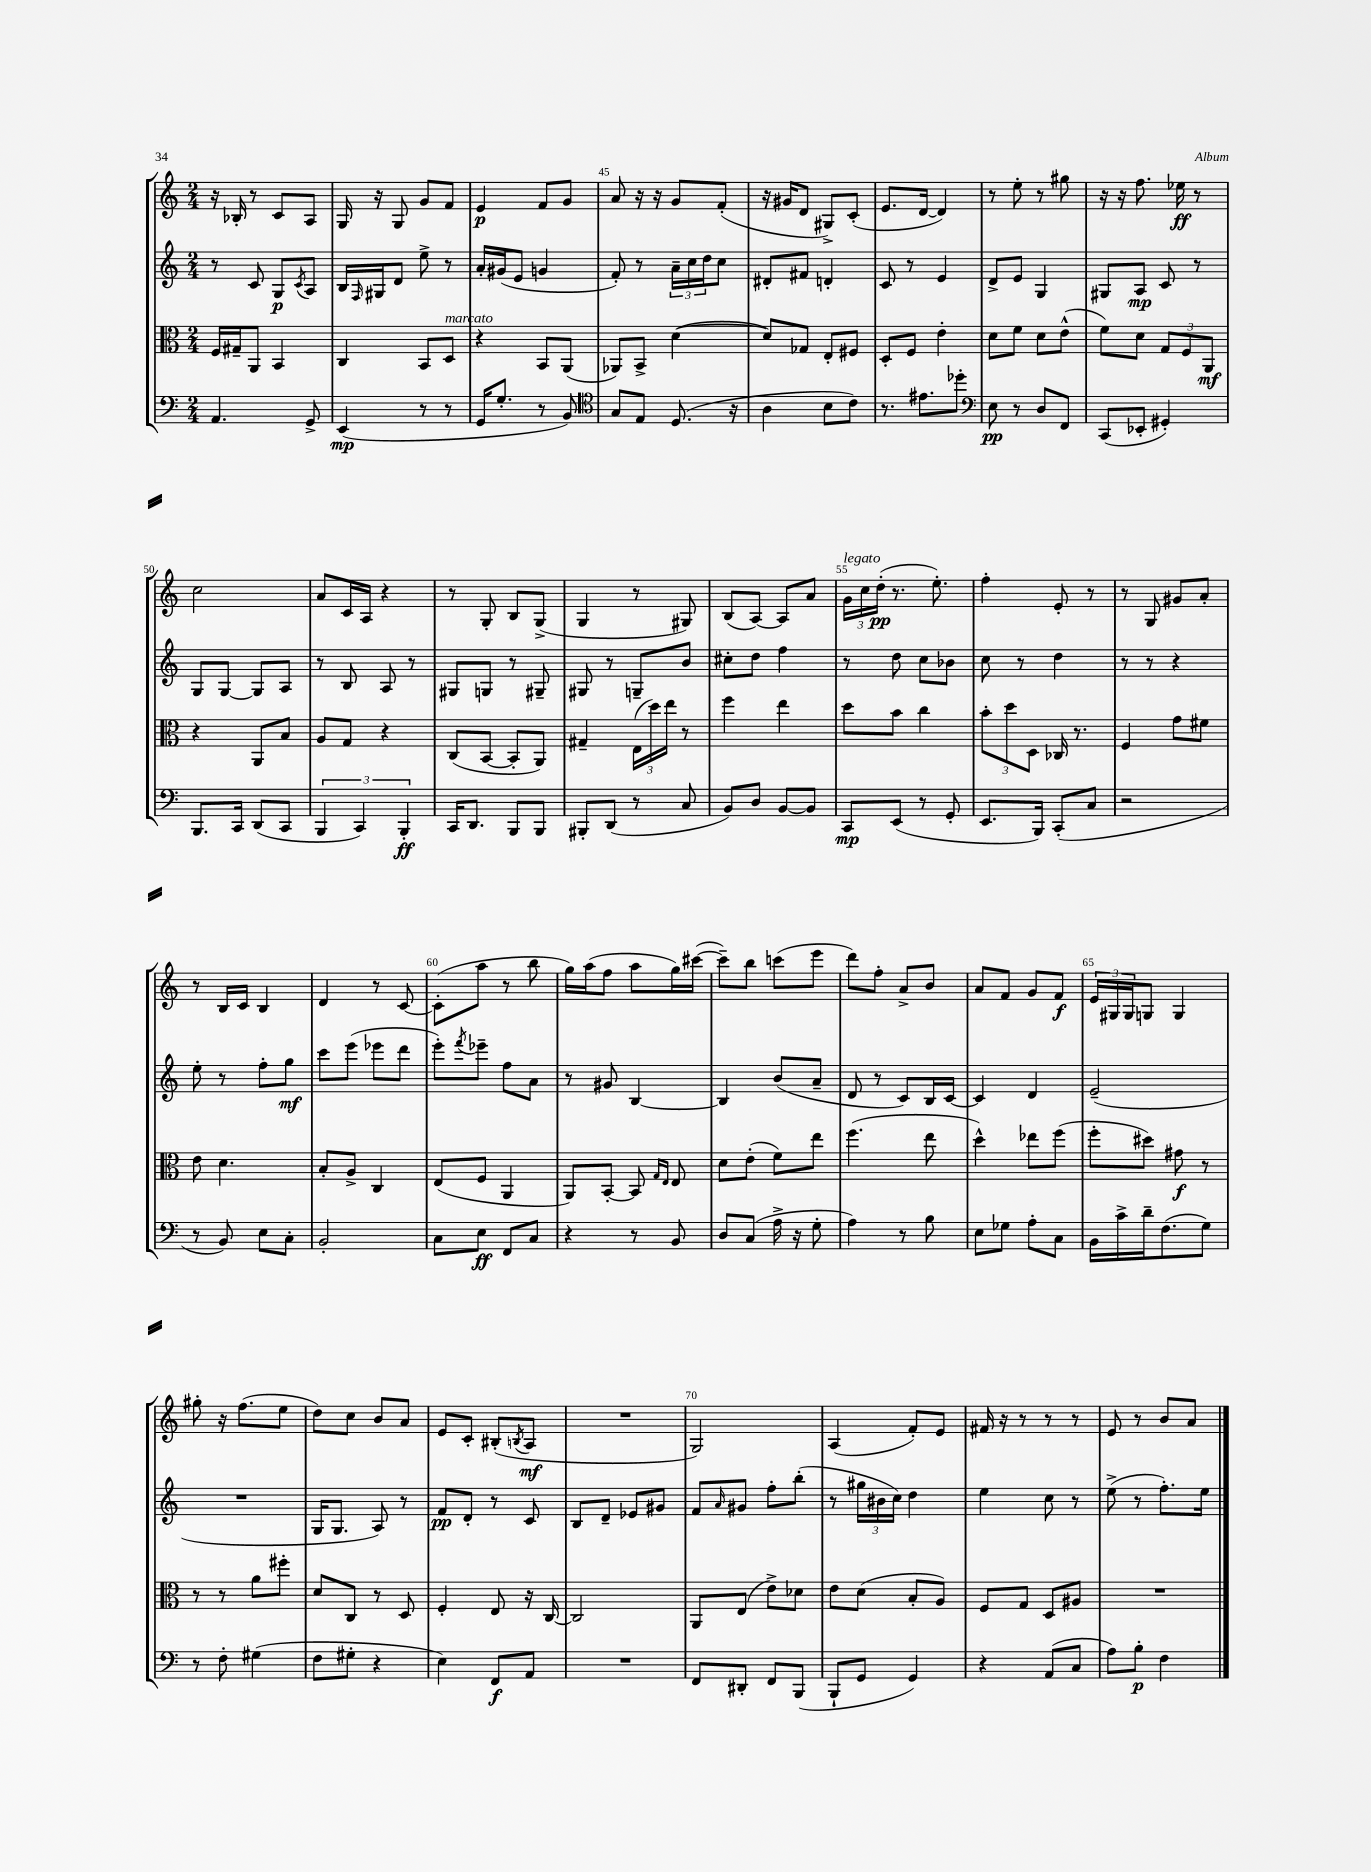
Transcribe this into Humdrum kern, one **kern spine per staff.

**kern	**kern	**kern	**kern
*staff4	*staff3	*staff2	*staff1
*clefF4	*clefC3	*clefG2	*clefG2
*k[]	*k[]	*k[]	*k[]
*M2/4	*M2/4	*M2/4	*M2/4
4.AA/	16F/LL	8r	16r
.	16G#~/J	.	16B-'/
.	8AA/J	8c/	8r
.	4BB/	8G/L	8c/L
.	.	8qc/	.
8GG^/	.	8A/J	8A/J
=	=	=	=
(4EE/	4C/	16B/LL	16G/
.	.	16qqF/	.
.	.	16G#/J	16r
.	.	8d/J	8G/
8r	8BB/L	8ee^\	8g/L
8r	8D/J	8r	8f/J
=	=	=	=
16GG/LK	4r	16a'/LL	4e/
8.G'/J	.	(16g#/J	.
.	.	8e/J	.
8r	8BB/L	4g/	8f/L
8BB/)	(8AA/J	.	8g/J
=	=	=	=
*clefC4	*	*	*
8G/L	8AA-/L)	8f'/)	8a/
8E/J	8BB^/J	8r	16r
.	.	.	16r
(8.D/	([4d\	24a~\LL	8g/L
.	.	24cc\	.
.	.	24dd\J	.
.	.	8cc\J	(8f'/J
16r	.	.	.
=	=	=	=
4A\	8d/]L)	8d#'/L	16r
.	.	.	16g#/LK
.	8G-/J	8f#/J	8d/J
8B\L	8E'/L	4d'/	8G#^/L)
8c\J)	8F#/J	.	(8c'/J
=	=	=	=
8.r	8D'/L	8c/	8.e/L
.	8F/J	8r	.
8.e#\L	.	.	[16d/Jk
.	4e'\	4e/	4d/])
8dd-'\J	.	.	.
=	=	=	=
*clefF4	*	*	*
8E\	8d\L	8d^/L	8r
8r	8f\J	8e/J	8ee'\
8D/L	8d\L	4G/	8r
8FF/J	(8e^^\J	.	8gg#\
=	=	=	=
(8CC/L	8f\L)	8G#/L	16r
.	.	.	16r
8EE-'/J	8d\J	8A/J	8.ff\
4GG#'/)	12G/L	8c/	.
.	.	.	16ee-\
.	12F/	.	.
.	.	8r	8r
.	12AA/J	.	.
=	=	=	=
8.BBB/L	4r	8G/L	2cc\
.	.	[8G/J	.
16CC/Jk	.	.	.
(8DD/L	8AA/L	8G/]L	.
8CC/J	8B/J	8A/J	.
=	=	=	=
6BBB/	8A/L	8r	8a/L
.	8G/J	8B/	16c/L
6CC/)	.	.	.
.	.	.	16A/JJ
.	4r	8A/	4r
6BBB'/	.	.	.
.	.	8r	.
=	=	=	=
16CC/LK	(8C/L	8G#/L	8r
8.DD/J	.	.	.
.	[8BB/J	8G/J	8G'/
8BBB/L	8BB'/]L	8r	8B/L
8BBB/J	8AA/J)	8G#~/	(8G^/J
=	=	=	=
8BBB#'/L	4G#~/	8G#/	4G/
(8DD/J	.	8r	.
8r	(24E\LL	8G~/L	8r
.	24dd\)	.	.
.	24ee\JJ	.	.
8C/	8r	8b/J	8G#/)
=	=	=	=
8BB/L)	4ff\	8cc#'\L	(8B/L
8D/J	.	8dd\J	[8A/J)
[8BB/L	4ee\	4ff\	8A/]L
8BB/]J	.	.	8a/J
=	=	=	=
8CC/L	8dd\L	8r	24g\LL
.	.	.	24cc\
.	.	.	(24dd'\JJ
(8EE/J	8b\J	8dd\	8.r
8r	4cc\	8cc\L	.
.	.	.	8.ee'\)
8GG'/	.	8b-\J	.
=	=	=	=
8.EE/L	12b'\L	8cc\	4ff'\
.	12dd\	.	.
.	.	8r	.
.	12D\J	.	.
16BBB/Jk)	.	.	.
(8CC'/L	16C-/	4dd\	8e'/
.	8.r	.	.
8C/J	.	.	8r
=	=	=	=
2r	4F/	8r	8r
.	.	8r	8G/
.	8g\L	4r	8g#/L
.	8f#\J	.	8a'/J
=	=	=	=
8r	8e\	8ee'\	8r
8BB/)	4.d\	8r	16B/LL
.	.	.	16c/JJ
8E\L	.	8ff'\L	4B/
8C'\J	.	8gg\J	.
=	=	=	=
2BB'/	8B'/L	8ccc\L	4d/
.	8A^/J	(8eee\J	.
.	4C/	8eee-\L	8r
.	.	8ddd\J	[8c/
=	=	=	=
8C\L	(8E/L	8eee'\L)	(8c'\]L
.	.	8qfff/	.
8E\J	8F/J	8eee-~\J	8aa\J
8FF/L	4AA/	8ff\L	8r
8C/J	.	8a\J	8bb\
=	=	=	=
4r	8AA/L)	8r	16gg\LL)
.	.	.	(16aa\J
.	[8BB'/J	8g#/	8ff\J
8r	8BB/]	[4B/	8aa\L
.	16qqG/LL	.	.
.	16qqE/JJ	.	.
8BB/	8E/	.	16gg\L)
.	.	.	([16ccc#\JJ
=	=	=	=
8D/L	8d\L	4B/]	8ccc#~\]L)
(8C/J	(8e'\J	.	8bb\J
16A^\	8f\L)	(8b/L	(8ccc\L
16r	.	.	.
8G'\	8ee\J	8a~/J	8eee\J
=	=	=	=
4A\)	(4.ff\	8d/	8ddd\L)
.	.	8r	8ff'\J
8r	.	8c/L)	8a^/L
8B\	8ee\	16B/L	8b/J
.	.	[16c/JJ	.
=	=	=	=
8E\L	4dd^^\)	4c/]	8a/L
8G-\J	.	.	8f/J
8A'\L	8ee-\L	4d/	8g/L
8C\J	(8ff\J	.	8f/J
=	=	=	=
16BB\LL	8ff'\L	(2e~/	24e/LL
.	.	.	24G#/
16c^\	.	.	.
.	.	.	24G#/J
16d~\J	8dd#\J)	.	8G/J
(8.F\	.	.	.
.	8g#\	.	4G/
8G\J)	8r	.	.
=	=	=	=
8r	8r	2r	8gg#'\
8F'\	8r	.	16r
.	.	.	(8.ff\L
(4G#\	8a\L	.	.
.	8ff#'\J	.	8ee\J
=	=	=	=
8F\L	8d/L	16G/LK	8dd\L)
.	.	8.G/J	.
8G#'\J	8C/J	.	8cc\J
4r	8r	8A/)	8b/L
.	8D/	8r	8a/J
=	=	=	=
4E\)	4F'/	8f/L	8e/L
.	.	8d'/J	8c'/J
8FF/L	8E/	8r	(8B#'/L
.	.	.	8qB/
8AA/J	16r	8c/	8A/J
.	[16C/	.	.
=	=	=	=
2r	2C/]	8B/L	2r
.	.	8d~/J	.
.	.	8e-/L	.
.	.	8g#/J	.
=	=	=	=
8FF/L	8AA/L	8f/L	2G/)
.	.	16qqa/	.
8DD#'/J	(8E/J	8g#/J	.
8FF/L	8e^\L)	8ff'\L	.
(8BBB/J	8d-\J	(8bb'\J	.
=	=	=	=
8BBB`/L	8e\L	8r	(4A/
8GG/J	(8d\J	24gg#\LL	.
.	.	24b#\	.
.	.	24cc\JJ)	.
4GG/)	8B'/L	4dd\	8f'/L)
.	8A/J)	.	8e/J
=	=	=	=
4r	8F/L	4ee\	16f#/
.	.	.	16r
.	8G/J	.	8r
(8AA/L	8D/L	8cc\	8r
8C/J	8A#/J	8r	8r
=	=	=	=
8A\L)	2r	(8ee^\	8e/
8B'\J	.	8r	8r
4F\	.	8.ff'\L)	8b/L
.	.	.	8a/J
.	.	16ee\Jk	.
==	==	==	==
*-	*-	*-	*-
